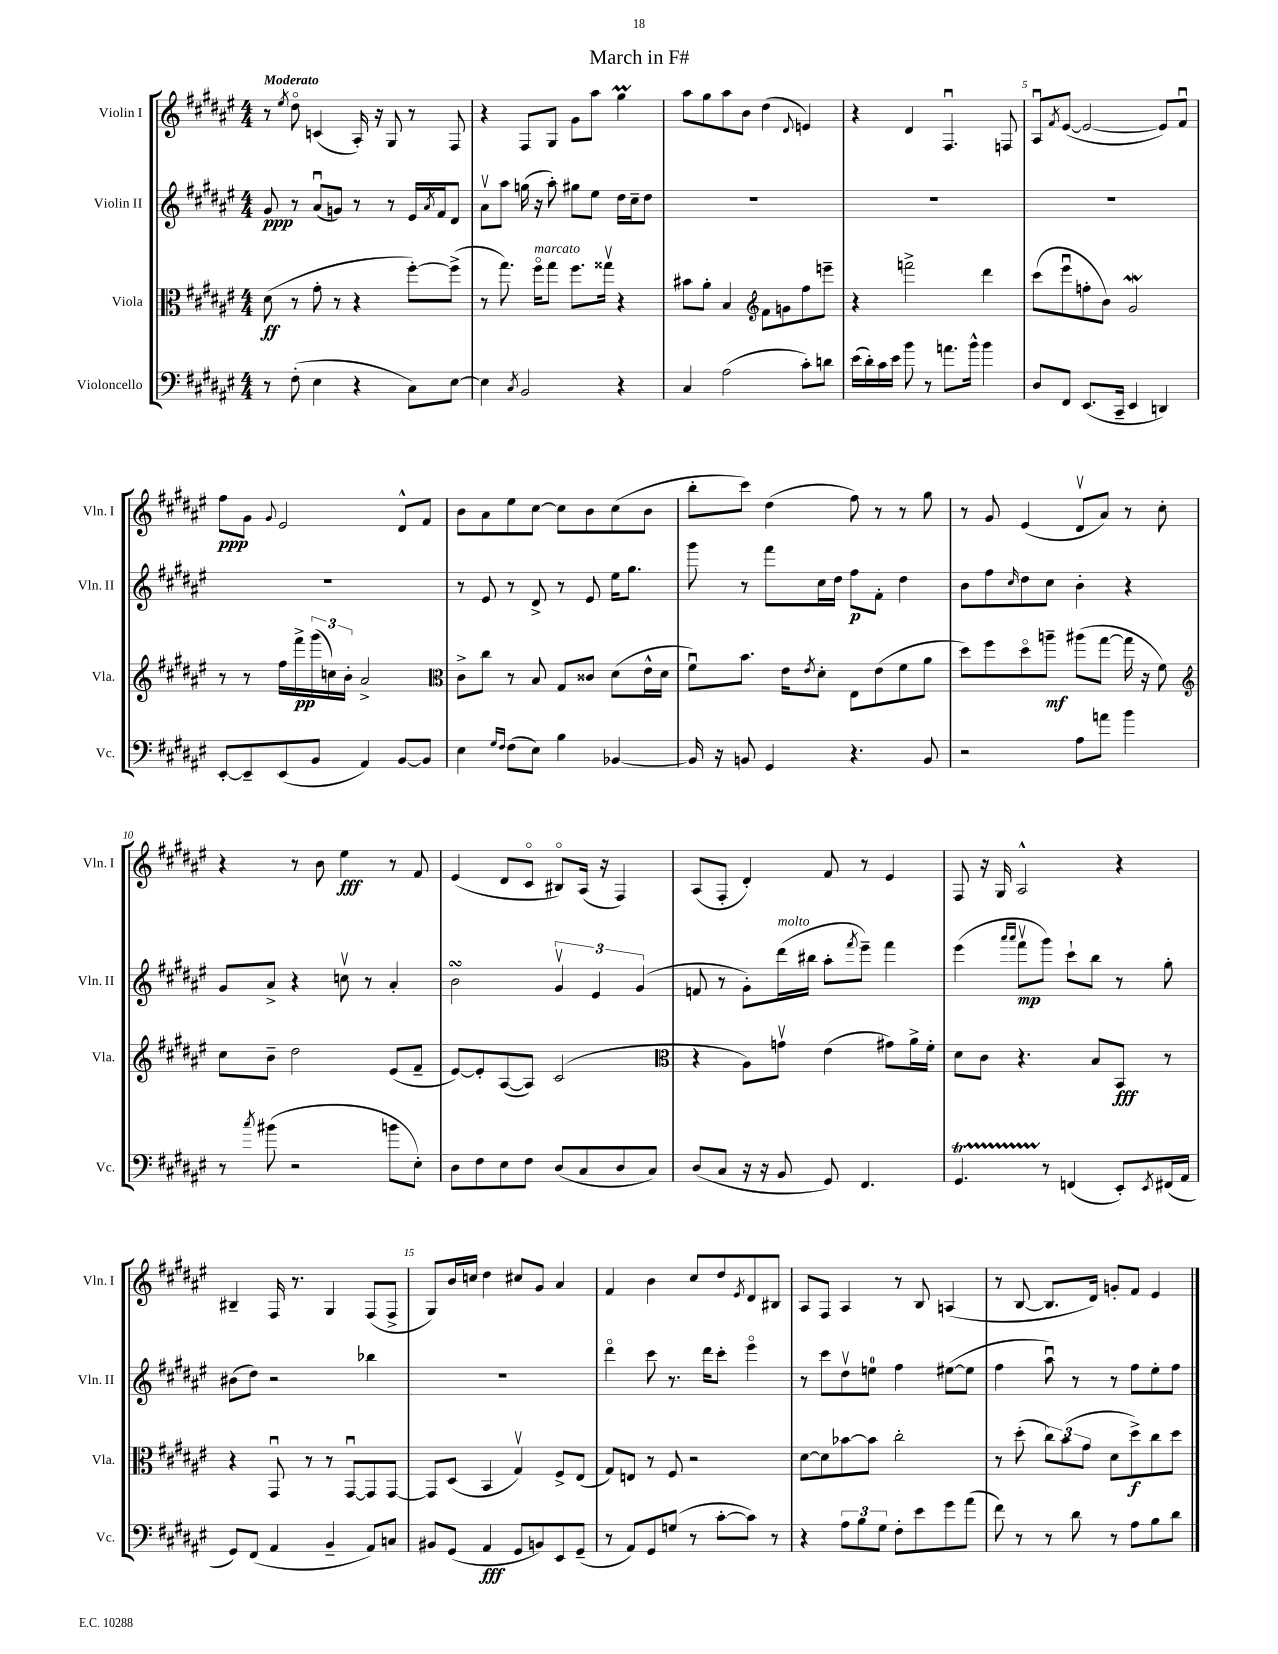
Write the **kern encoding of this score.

**kern	**kern	**kern	**kern
*staff4	*staff3	*staff2	*staff1
*clefF4	*clefC3	*clefG2	*clefG2
*k[f#c#g#d#a#e#]	*k[f#c#g#d#a#e#]	*k[f#c#g#d#a#e#]	*k[f#c#g#d#a#e#]
*M4/4	*M4/4	*M4/4	*M4/4
8r	(8d#	8g#	8r
.	.	.	8qee#
(8F#'	8r	8r	8dd#o
4E#	8g#'	(8a#u	(4c
.	8r	8g)	.
4r	4r	8r	16A#')
.	.	.	16r
.	.	8r	8G#
8C#)	[8ff#')	16e#	8r
.	.	8qa#	.
.	.	16f#	.
[8E#	(8ff#^]	8d#	8F#
=	=	=	=
4E#]	8r	8a#v	4r
.	8.gg#)	8aa#	.
8qC#	.	.	.
2BB	.	(16gg	8F#
.	16ff#o	16r	.
.	8gg#	8aa#')	8G#
.	8.ff#	8gg#	8g#
.	.	8ee#	8aa#
.	16gg##v	.	.
4r	4r	16dd#	4gg#
.	.	16cc#~	.
.	.	8dd#	.
=	=	=	=
4C#	8b#	1r	8aa#
.	8a#'	.	8gg#
(2A#	4B	.	8aa#
.	.	.	8b
*	*clefG2	*	*
.	8f#	.	(4dd#
.	8g	.	.
.	.	.	8qqd#
8c#')	8ff#	.	4e)
8d	8eee~	.	.
=	=	=	=
(16e#	4r	1r	4r
16d#')	.	.	.
16c#	.	.	.
16e#	.	.	.
8b	2fff^	.	4d#
8r	.	.	.
8.a	.	.	4.F#u
16b^^	.	.	.
4b	4ddd#	.	.
.	.	.	8F
=	=	=	=
8D#	(8ccc#	1r	8A#u
.	.	.	8qf#
8FF#	8eee#u	.	([8e#
(8.EE#	8ff'	.	2e#_
.	8b)	.	.
16CC#~	.	.	.
4EE#	2g#	.	.
4DD)	.	.	8e#])
.	.	.	8f#u
=	=	=	=
[8EE#'	8r	1r	8ff#
8EE#~]	8r	.	8g#
.	.	.	8qqg#
(8EE#	16ff#	.	2e#
.	16fff#^	.	.
8BB	(24ggg#	.	.
.	24cc)	.	.
.	24b'	.	.
4AA#)	2a#^	.	.
[8BB	.	.	8d#^^
8BB]	.	.	8f#
=	=	=	=
*	*clefC3	*	*
4E#	8c#^	8r	8b
.	8cc#	8e#	8a#
16qqG#	.	.	.
16qqF#	.	.	.
(8F#	8r	8r	8ee#
8E#)	8B	8d#^	[8cc#
4B	8G#	8r	8cc#]
.	8c##	8e#	8b
[4BB-	(8d#	16ee#	(8cc#
.	.	8.gg#	.
.	16e#^^	.	8b
.	16d#	.	.
=	=	=	=
16BB-]	8f#u)	8ggg#	8bb'
16r	.	.	.
8BB	8.b	8r	8ccc#)
4GG#	.	8fff#	(4dd#
.	16e#	.	.
.	8qe#	.	.
.	8d#'	16cc#	.
.	.	16dd#	.
4.r	8E#	8ff#	8ff#)
.	(8e#	8f#'	8r
.	8f#	4dd#	8r
8BB	8a#	.	8gg#
=	=	=	=
2r	8dd#)	8b	8r
.	8ff#	8ff#	8g#
.	.	16qqcc#	.
.	8dd#o	8dd#	(4e#
.	8aa~	8cc#	.
8A#	(8aa#	4b'	8d#v
8a	[8gg#	.	8a#)
4b	16gg#]	4r	8r
.	16r	.	.
.	8f#)	.	8cc#'
=	=	=	=
*	*clefG2	*	*
8r	8cc#	8g#	4r
8qcc#	.	.	.
(8b#	8b~	8a#^	.
2r	2dd#	4r	8r
.	.	.	8b
.	.	8ccv	4ee#
.	.	8r	.
8b	(8e#	4a#'	8r
8E#')	8f#~	.	8f#
=	=	=	=
8D#	[8e#)	2b	(4e#
8F#	8e#']	.	.
8E#	([8A#	.	8d#
8F#	8A#])	.	8c#o
(8D#	(2c#	6g#v	8B#o)
8C#	.	.	(16A#
.	.	6e#	.
.	.	.	16r
8D#	.	.	4F#)
.	.	(6g#	.
8C#)	.	.	.
=	=	=	=
*	*clefC3	*	*
(8D#	4r	8f	(8A#
8C#	.	8r	8F#'
16r	8A#)	8g#')	4d#')
16r	.	.	.
8BB	8gv	(16ddd#	.
.	.	16bb#	.
8GG#)	(4e#	8aa#'	8f#
.	.	8qfff#	.
4.FF#	.	8eee#~)	8r
.	8g#)	4fff#	4e#
.	16a#^	.	.
.	16f#'	.	.
=	=	=	=
4.GG#	8d#	(4eee#	8F#
.	8c#	.	16r
.	.	.	16G#
.	.	16qqaaa#	.
.	.	16qqaaa#	.
.	4.r	8fff#v	2A#^^
8r	.	8ggg#)	.
(4FF	.	8ccc#`	.
.	8B	8bb	.
8EE#')	8BB	8r	4r
8qEE#	.	.	.
(16FF#	8r	8gg#'	.
16AA#	.	.	.
=	=	=	=
8GG#)	4r	(8b#	4B#~
(8FF#	.	8dd#)	.
4AA#	8GG#u	2r	16F#
.	.	.	8.r
.	8r	.	.
4BB~	8r	.	4G#
.	[8GG#u	.	.
8AA#)	8GG#]	4bb-	(8F#
8C	[8GG#	.	8F#^
=	=	=	=
8BB#	8GG#]	1r	8G#)
(8GG#	(8D#	.	16b
.	.	.	16cc
4AA#	4BB	.	4dd#
8GG#	4G#v)	.	8cc#
8BB)	.	.	8g#
8EE#	8F#^	.	4a#
(8GG#~	(8E#	.	.
=	=	=	=
8r	8G#)	4ddd#o	4f#
8AA#)	8E	.	.
8GG#	8r	8ccc#	4b
(8G	8F#	8.r	.
8r	2r	.	8cc#
.	.	16ddd#	.
[8c#'	.	8ccc#'	8dd#
.	.	.	8qe#
8c#])	.	4eee#o	8d#
8r	.	.	8B#
=	=	=	=
4r	[8d#	8r	8A#
.	8d#]	8ccc#	8F#
12A#	[8b-	8dd#v	4A#
12B	.	.	.
.	8b-]	8ee	.
12G#	.	.	.
8F#'	2cc#'	4ff#	8r
8e#	.	.	8B
8g#	.	([8ee#	(4A
(8a#	.	8ee#]	.
=	=	=	=
8f#)	8r	4ff#	8r
8r	(8dd#'	.	[8B
8r	12cc#)	8aa#u)	8.B]
.	(12b	.	.
8d#	.	8r	.
.	12g#	.	.
.	.	.	16d#)
8r	8d#	8r	8g'
8A#	8dd#^)	8ff#	8f#
8B	8cc#	8ee#'	4e#
8d#	8dd#	8ff#	.
==	==	==	==
*-	*-	*-	*-
